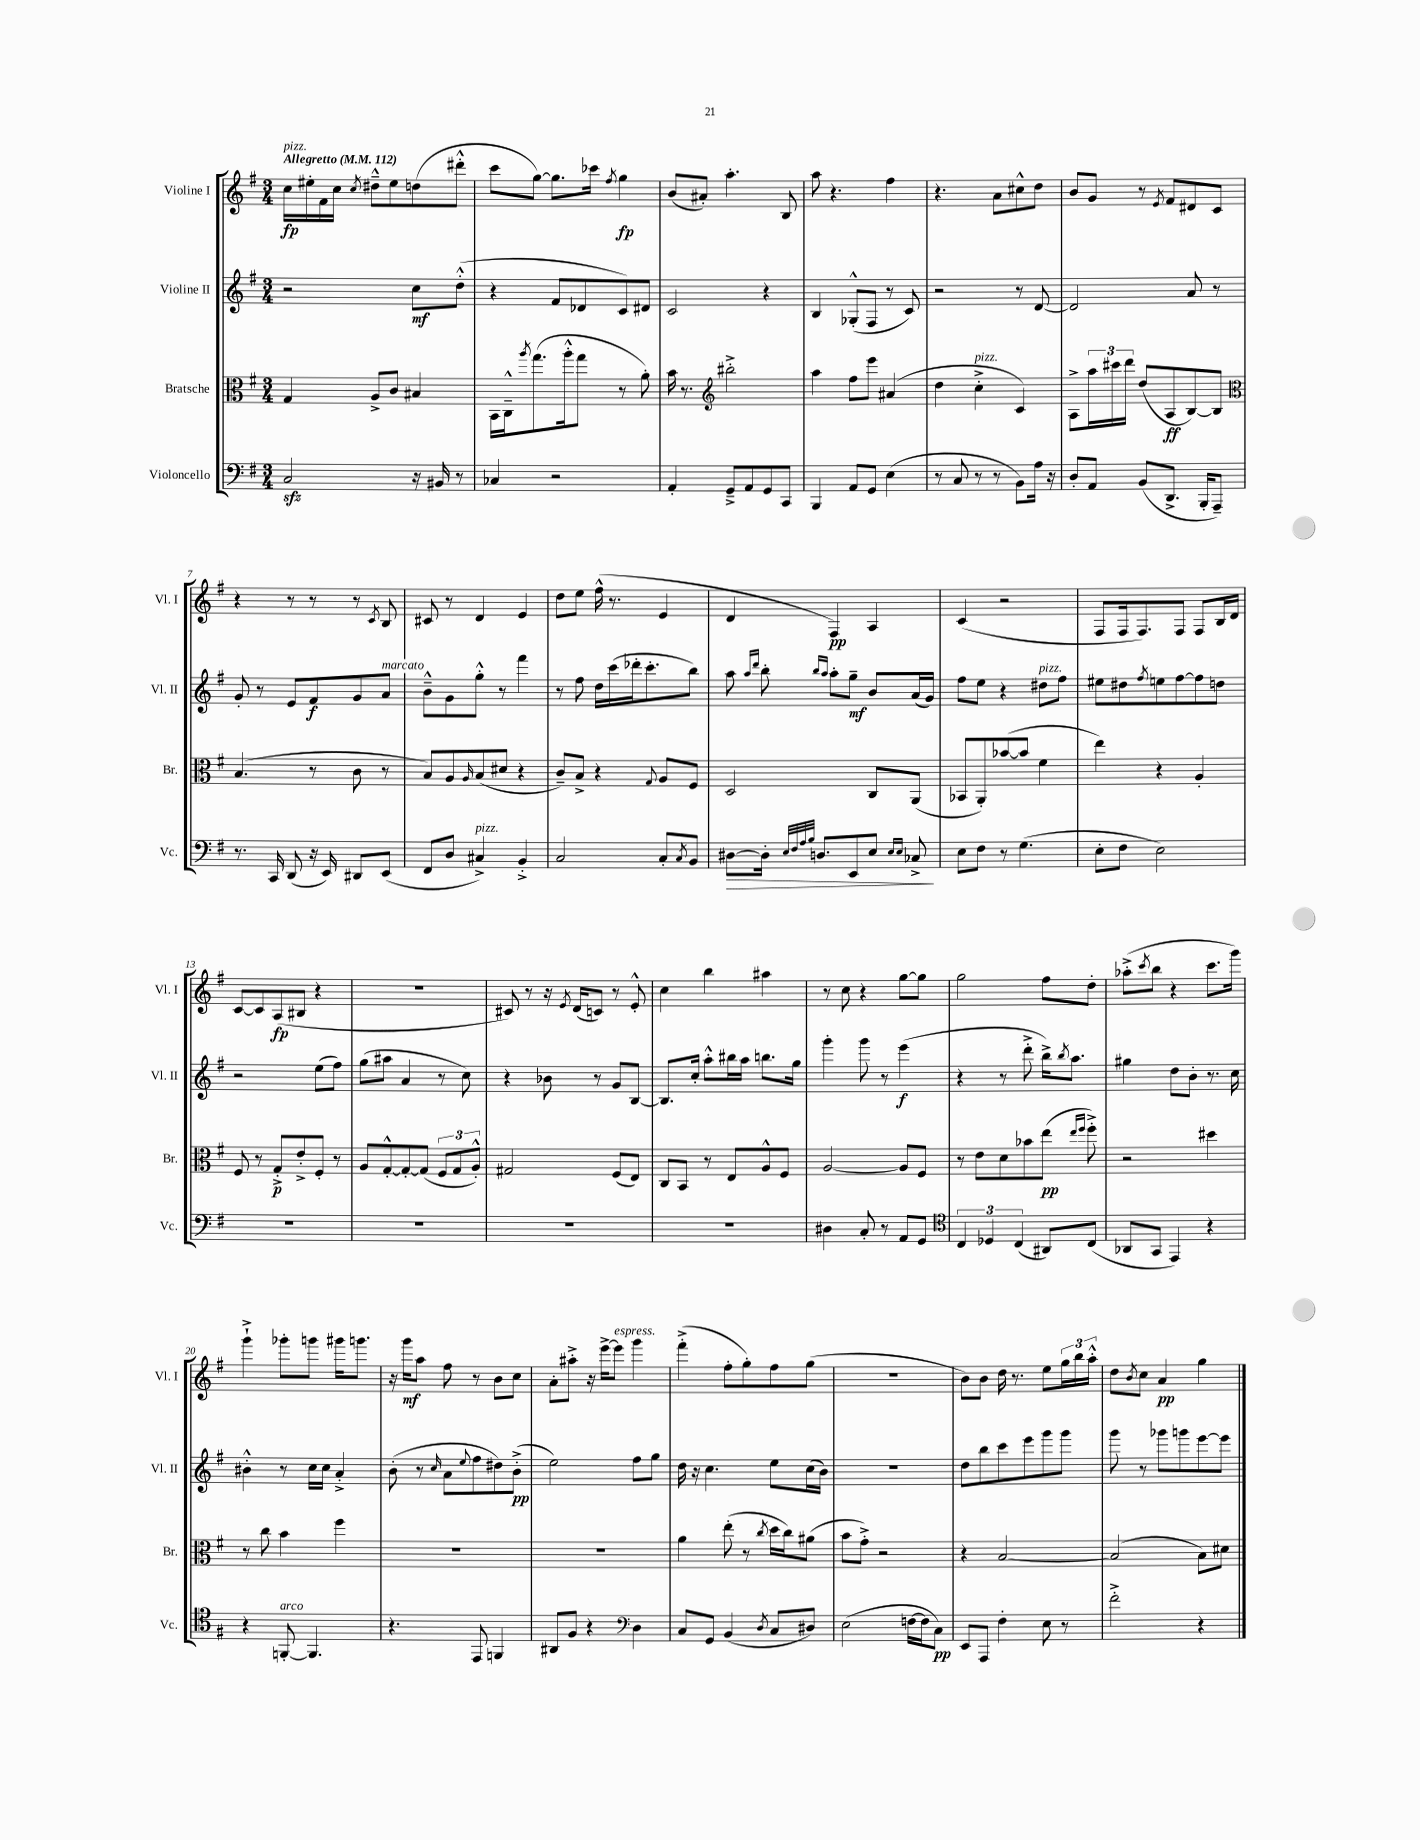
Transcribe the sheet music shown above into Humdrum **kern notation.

**kern	**dynam	**kern	**dynam	**kern	**dynam	**kern	**dynam
*part4	*part4	*part3	*part3	*part2	*part2	*part1	*part1
*staff4	*staff4	*staff3	*staff3	*staff2	*staff2	*staff1	*staff1
*I"Violoncello	*	*I"Bratsche	*	*I"Violine II	*	*I"Violine I	*
*I'Vc.	*	*I'Br.	*	*I'Vl. II	*	*I'Vl. I	*
*clefF4	*	*clefC3	*	*clefG2	*	*clefG2	*
*k[f#]	*	*k[f#]	*	*k[f#]	*	*k[f#]	*
*M3/4	*	*M3/4	*	*M3/4	*	*M3/4	*
*MM112	*	*MM112	*	*MM112	*	*MM112	*
=1	=1	=1	=1	=1	=1	=1	=1
!	!	!	!	!	!	!LO:TX:a:B:t=Allegretto	!
!	!	!	!	!	!	!LO:TX:a:i:t=pizz.	!
2Czz/	.	4G/	.	2r	.	16cc\LL	fp
.	.	.	.	.	.	16ee#X'\	.
.	.	.	.	.	.	16f#\	.
.	.	.	.	.	.	16cc\JJ	.
.	.	.	.	.	.	8qcc/	.
.	.	8A^/L	.	.	.	8dd#X~^^\L	.
.	.	8c/J	.	.	.	8ee#\	.
16r	.	4B#X/	.	8cc\L	mf	(8ddn\	.
16BB#X/	.	.	.	.	.	.	.
8r	.	.	.	(8dd'^^\J	.	8ddd#X'^^\J	.
=2	=2	=2	=2	=2	=2	=2	=2
4C-X/	.	16BB\LL	.	4r	.	8ccc\L	.
.	.	16C~^^\J	.	.	.	.	.
.	.	8qaa/	.	.	.	.	.
.	.	(8.gg\	.	.	.	[8gg\J)	.
2r	.	.	.	8f#/L	.	8.gg\L]	.
.	.	16aa'^^\k	.	.	.	.	.
.	.	8gg\J	.	8d-X/	.	.	.
.	.	.	.	.	.	16ccc-X\Jk	.
.	.	.	.	.	.	8qff#/	.
.	.	8r	.	8c/)	.	4gg\	fp
.	.	8a'\)	.	8d#X/J	.	.	.
=3	=3	=3	=3	=3	=3	=3	=3
4AA'/	.	16b\	.	2c/	.	(8b/L	.
.	.	8.r	.	.	.	.	.
.	.	.	.	.	.	8a#X'/J)	.
*	*	*clefG2	*	*	*	*	*
8GG~^/L	.	2bb#X'^\	.	.	.	4.aa'\	.
8AA/	.	.	.	.	.	.	.
8GG/	.	.	.	4r	.	.	.
8CC/J	.	.	.	.	.	8B/	.
=4	=4	=4	=4	=4	=4	=4	=4
4BBB/	.	4aa\	.	4B/	.	8aa\	.
.	.	.	.	.	.	4.r	.
8AA/L	.	8ff#\L	.	(8G-X'^^/L	.	.	.
8GG/J	.	8eee\J	.	8F#/J	.	.	.
(4E\	.	(4a#X/	.	8r	.	4ff#\	.
.	.	.	.	8c/)	.	.	.
=5	=5	=5	=5	=5	=5	=5	=5
8r	.	4dd\	.	2r	.	4.r	.
8C/	.	.	.	.	.	.	.
!	!	!LO:TX:a:i:t=pizz.	!	!	!	!	!
8r	.	4cc'^\	.	.	.	.	.
8r	.	.	.	.	.	8a\L	.
8BB\L)	.	4c/)	.	8r	.	8cc#X^^\	.
16A\Jk	.	.	.	[8d/	.	8dd\J	.
16r	.	.	.	.	.	.	.
=6	=6	=6	=6	=6	=6	=6	=6
8D'/L	.	8A^\L	.	2d/]	.	8b/L	.
8AA/J	.	24aa\L	.	.	.	8g/J	.
.	.	24ccc#X\	.	.	.	.	.
.	.	24ddd\JJ	.	.	.	.	.
(8BB/L	.	(8dd/L	.	.	.	8r	.
.	.	.	.	.	.	8qe/	.
8.DD^/J	.	8A/	ff	.	.	8f#/L	.
.	.	[8B/)	.	8a/	.	8d#X/	.
16BBB'/KL	.	.	.	.	.	.	.
8AAA~/J)	.	8B/J]	.	8r	.	8c/J	.
!!LO:LB:g=z
=7	=7	=7	=7	=7	=7	=7	=7
*	*	*clefC3	*	*	*	*	*
8.r	.	(4.B/	.	8g'/	.	4r	.
.	.	.	.	8r	.	.	.
16CC/	.	.	.	.	.	.	.
(8DD/	.	.	.	8e/L	.	8r	.
16r	.	8r	.	8f#/	f	8r	.
16EE/)	.	.	.	.	.	.	.
8DD#X/L	.	8c\	.	8g/	.	8r	.
.	.	.	.	.	.	8qc/	.
!	!	!	!	!LO:TX:a:i:t=marcato	!	!	!
(8EE/J	.	8r	.	8a/J	.	8B/	.
=8	=8	=8	=8	=8	=8	=8	=8
8FF#/L	.	8B/L)	.	8b~^^\L	.	8c#X/	.
8D/J	.	8A/	.	8g\	.	8r	.
.	.	16qqA/	.	.	.	.	.
!LO:TX:a:i:t=pizz.	!	!	!	!	!	!	!
4C#X^/)	.	(8B/	.	8gg'^^\J	.	4d/	.
.	.	8d#X/J	.	8r	.	.	.
4BB'^/	.	4r	.	4fff#\	.	4e/	.
=9	=9	=9	=9	=9	=9	=9	=9
2C/	.	8c~/L)	.	8r	.	8dd\L	.
.	.	8B^/J	.	8ff#\	.	8ee\J	.
.	.	4r	.	16dd\LL	.	(16ff#^^\	.
.	.	.	.	(16ccc\	.	8.r	.
.	.	.	.	16ddd-X'\J	.	.	.
.	.	.	.	8.ccc'\	.	.	.
.	.	8qqG/	.	.	.	.	.
8C'/L	.	8A/L	.	.	.	4e/	.
8qC/	.	.	.	.	.	.	.
8BB/J	.	8F#/J	.	8bb\J)	.	.	.
=10	=10	=10	=10	=10	=10	=10	=10
!	!LO:HP:b	!	!	!	!	!	!
[8D#X\L	>	2D/	.	8aa\	.	4d/	.
.	.	.	.	16qqaa/LL	.	.	.
.	.	.	.	16qqddd/JJ	.	.	.
16D#'\Jk]	.	.	.	8bb'\	.	.	.
32qqE/LLL	.	.	.	.	.	.	.
32qqF#/	.	.	.	.	.	.	.
32qqA/	.	.	.	.	.	.	.
32qqB/JJJ	.	.	.	.	.	.	.
8.Dn/L	.	.	.	.	.	.	.
.	.	.	.	16qqbb/LL	.	.	.
.	.	.	.	16qqaa/JJ	.	.	.
.	.	.	.	8aa'\L	.	4F#/)	pp
8EE/	.	.	.	8gg~\J	mf	.	.
8E/J	.	8C/L	.	8b/L	.	4A/	.
16qqE/LL	.	.	.	.	.	.	.
16qqE/JJ	.	.	.	.	.	.	.
8C-X^/	.	(8AA/J	.	(16a/L	.	.	.
.	.	.	.	16g/JJ)	.	.	.
.	]	.	.	.	.	.	.
=11	=11	=11	=11	=11	=11	=11	=11
8E\L	.	8BB-X/L	.	8ff#\L	.	(4c/	.
8F#\J	.	8AA'/)	.	8ee\J	.	.	.
8r	.	([8b-X/	.	4r	.	2r	.
(4.G\	.	8b-/J]	.	.	.	.	.
!	!	!	!	!LO:TX:a:i:t=pizz.	!	!	!
.	.	4f#\	.	8dd#X\L	.	.	.
.	.	.	.	8ff#\J	.	.	.
=12	=12	=12	=12	=12	=12	=12	=12
8E'\L	.	4ee\)	.	8ee#X\L	.	8F#/L	.
8F#\J	.	.	.	8dd#X\	.	16F#/k	.
.	.	.	.	.	.	8.F#/)	.
.	.	.	.	8qff#/	.	.	.
2E\)	.	4r	.	8een\	.	.	.
.	.	.	.	[8ff#\	.	8F#/J	.
.	.	4A'/	.	8ff#\]	.	8F#/L	.
.	.	.	.	8ddn\J	.	16B/L	.
.	.	.	.	.	.	16d/JJ	.
!!LO:LB:g=z
=13	=13	=13	=13	=13	=13	=13	=13
2.r	.	8F#/	.	2r	.	[8c/L	.
.	.	8r	.	.	.	8c/]	.
.	.	8G'^/L	p	.	.	(8A/	fp
.	.	8e'^/	.	.	.	8B#X/J	.
.	.	8F#'/J	.	(8ee\L	.	4r	.
.	.	8r	.	8ff#\J)	.	.	.
=14	=14	=14	=14	=14	=14	=14	=14
2.r	.	8A/L	.	(8gg\L	.	2.r	.
.	.	[8G'^^/	.	8aa#X\J	.	.	.
.	.	8G'/_	.	4a/	.	.	.
.	.	(8G/J]	.	.	.	.	.
.	.	12F#/L	.	8r	.	.	.
.	.	12G/	.	.	.	.	.
.	.	.	.	8cc\)	.	.	.
.	.	12A'^^/J)	.	.	.	.	.
=15	=15	=15	=15	=15	=15	=15	=15
2.r	.	2G#X/	.	4r	.	8c#X/)	.
.	.	.	.	.	.	8r	.
.	.	.	.	8b-X\	.	16r	.
.	.	.	.	.	.	8qe/	.
.	.	.	.	.	.	(16d/KL	.
.	.	.	.	8r	.	8cn/J)	.
.	.	(8F#/L	.	8g/L	.	8r	.
.	.	8E/J)	.	[8B/J	.	8e'^^/	.
=16	=16	=16	=16	=16	=16	=16	=16
2.r	.	8C/L	.	8.B/L]	.	4cc\	.
.	.	8BB/J	.	.	.	.	.
.	.	.	.	16cc'/Jk	.	.	.
.	.	8r	.	8aa'^^\L	.	4bb\	.
.	.	8E/L	.	16bb#X\L	.	.	.
.	.	.	.	16aa\JJ	.	.	.
.	.	8A^^/	.	8.bbn\L	.	4aa#X\	.
.	.	8F#/J	.	.	.	.	.
.	.	.	.	16gg\Jk	.	.	.
=17	=17	=17	=17	=17	=17	=17	=17
4D#X\	.	[2A/	.	4ggg'\	.	8r	.
.	.	.	.	.	.	8cc\	.
8C'/	.	.	.	8ggg\	.	4r	.
8r	.	.	.	8r	.	.	.
8AA/L	.	8A/L]	.	(4eee\	f	[8gg\L	.
8GG/J	.	8F#/J	.	.	.	8gg\J]	.
=18	=18	=18	=18	=18	=18	=18	=18
*clefC4	*	*	*	*	*	*	*
6C/	.	8r	.	4r	.	2gg\	.
.	.	8e\L	.	.	.	.	.
6D-X/	.	.	.	.	.	.	.
.	.	8d\	.	8r	.	.	.
(6C/	.	.	.	.	.	.	.
.	.	8b-X\	.	8ddd'^\	.	.	.
8AA#X/L)	.	(8ee\J	pp	16bb^\KL)	.	8ff#\L	.
.	.	.	.	8qbb/	.	.	.
.	.	.	.	8.aa\J	.	.	.
.	.	16qqee/LL	.	.	.	.	.
.	.	16qqff#/JJ	.	.	.	.	.
(8C/J	.	8ff#'^\)	.	.	.	8dd'\J	.
=19	=19	=19	=19	=19	=19	=19	=19
8AA-X/L	.	2r	.	4gg#X\	.	(8aa-X'^\L	.
.	.	.	.	.	.	8qccc/	.
8GG/J	.	.	.	.	.	8bb\J	.
4EE/)	.	.	.	8dd\L	.	4r	.
.	.	.	.	8b'\J	.	.	.
4r	.	4dd#X\	.	8.r	.	8.ccc\L	.
.	.	.	.	16cc\	.	16ggg\Jk)	.
!!LO:LB:g=z
=20	=20	=20	=20	=20	=20	=20	=20
4r	.	8r	.	4b#X'^^\	.	4ggg`^\	.
.	.	8cc\	.	.	.	.	.
!LO:TX:a:i:t=arco	!	!	!	!	!	!	!
[8FFn'/	.	4b\	.	8r	.	8ggg-X'\L	.
4.FF/]	.	.	.	16cc\LL	.	8gggn\J	.
.	.	.	.	16cc\JJ	.	.	.
.	.	4ff#\	.	4a'^/	.	16ggg#X\KL	.
.	.	.	.	.	.	8.gggn\J	.
=21	=21	=21	=21	=21	=21	=21	=21
4.r	.	2.r	.	(8b'\	.	16r	.
.	.	.	.	.	.	16ggg\KL	mf
.	.	.	.	8r	.	8aa\J	.
.	.	.	.	16qqcc/	.	.	.
.	.	.	.	8a\L	.	8ff#\	.
.	.	.	.	8qqee/	.	.	.
8EE/	.	.	.	8ff#\	.	8r	.
4FFn/	.	.	.	8dd#X\)	.	8b\L	.
.	.	.	.	(8b'^\J	pp	8cc\J	.
=22	=22	=22	=22	=22	=22	=22	=22
8AA#X/L	.	2.r	.	2ee\)	.	8a'\L	.
8F#/J	.	.	.	.	.	8aa#X'^\J	.
4r	.	.	.	.	.	16r	.
.	.	.	.	.	.	[16eee^\KL	.
!	!	!	!	!	!	!LO:TX:a:i:t=espress.	!
.	.	.	.	.	.	8eee\J]	.
*clefF4	*	*	*	*	*	*	*
4D\	.	.	.	8ff#\L	.	4ggg\	.
.	.	.	.	8gg\J	.	.	.
=23	=23	=23	=23	=23	=23	=23	=23
8C/L	.	4a\	.	16dd\	.	(4fff#'^\	.
.	.	.	.	16r	.	.	.
8GG/J	.	.	.	4.cc\	.	.	.
(4BB/	.	(8ee'\	.	.	.	8ff#'\L	.
.	.	8r	.	.	.	8gg'\)	.
8qD/	.	8qcc/	.	.	.	.	.
8C/L	.	16dd\LL	.	8ee\L	.	8ff#\	.
.	.	16cc\J)	.	.	.	.	.
8D#X/J)	.	(8a#X\J	.	(16cc\L	.	(8gg\J	.
.	.	.	.	16b\JJ)	.	.	.
=24	=24	=24	=24	=24	=24	=24	=24
(2E\	.	8b\L	.	2.r	.	2.r	.
.	.	8g'^\J)	.	.	.	.	.
.	.	2r	.	.	.	.	.
[16Fn\LL	.	.	.	.	.	.	.
16F\J]	.	.	.	.	.	.	.
8C\J)	pp	.	.	.	.	.	.
=25	=25	=25	=25	=25	=25	=25	=25
8EE/L	.	4r	.	8dd\L	.	8b\L)	.
8AAA/J	.	.	.	8bb\	.	8b\J	.
4F#'\	.	[2B/	.	8ccc\	.	16dd\	.
.	.	.	.	.	.	8.r	.
.	.	.	.	8eee\	.	.	.
8E\	.	.	.	8ggg\	.	8ee\L	.
8r	.	.	.	8ggg\J	.	24gg\L	.
.	.	.	.	.	.	24bb\	.
.	.	.	.	.	.	24aa'^^\JJ	.
=26	=26	=26	=26	=26	=26	=26	=26
2f#'^\	.	(2B/]	.	8ggg\	.	8dd\L	.
.	.	.	.	.	.	8qb/	.
.	.	.	.	8r	.	8cc\J	.
.	.	.	.	8ggg-X\L	.	4a/	pp
.	.	.	.	8gggn\	.	.	.
4r	.	8B\L)	.	[8eee\	.	4gg\	.
.	.	8d#X\J	.	8eee\J]	.	.	.
==	==	==	==	==	==	==	==
*-	*-	*-	*-	*-	*-	*-	*-
